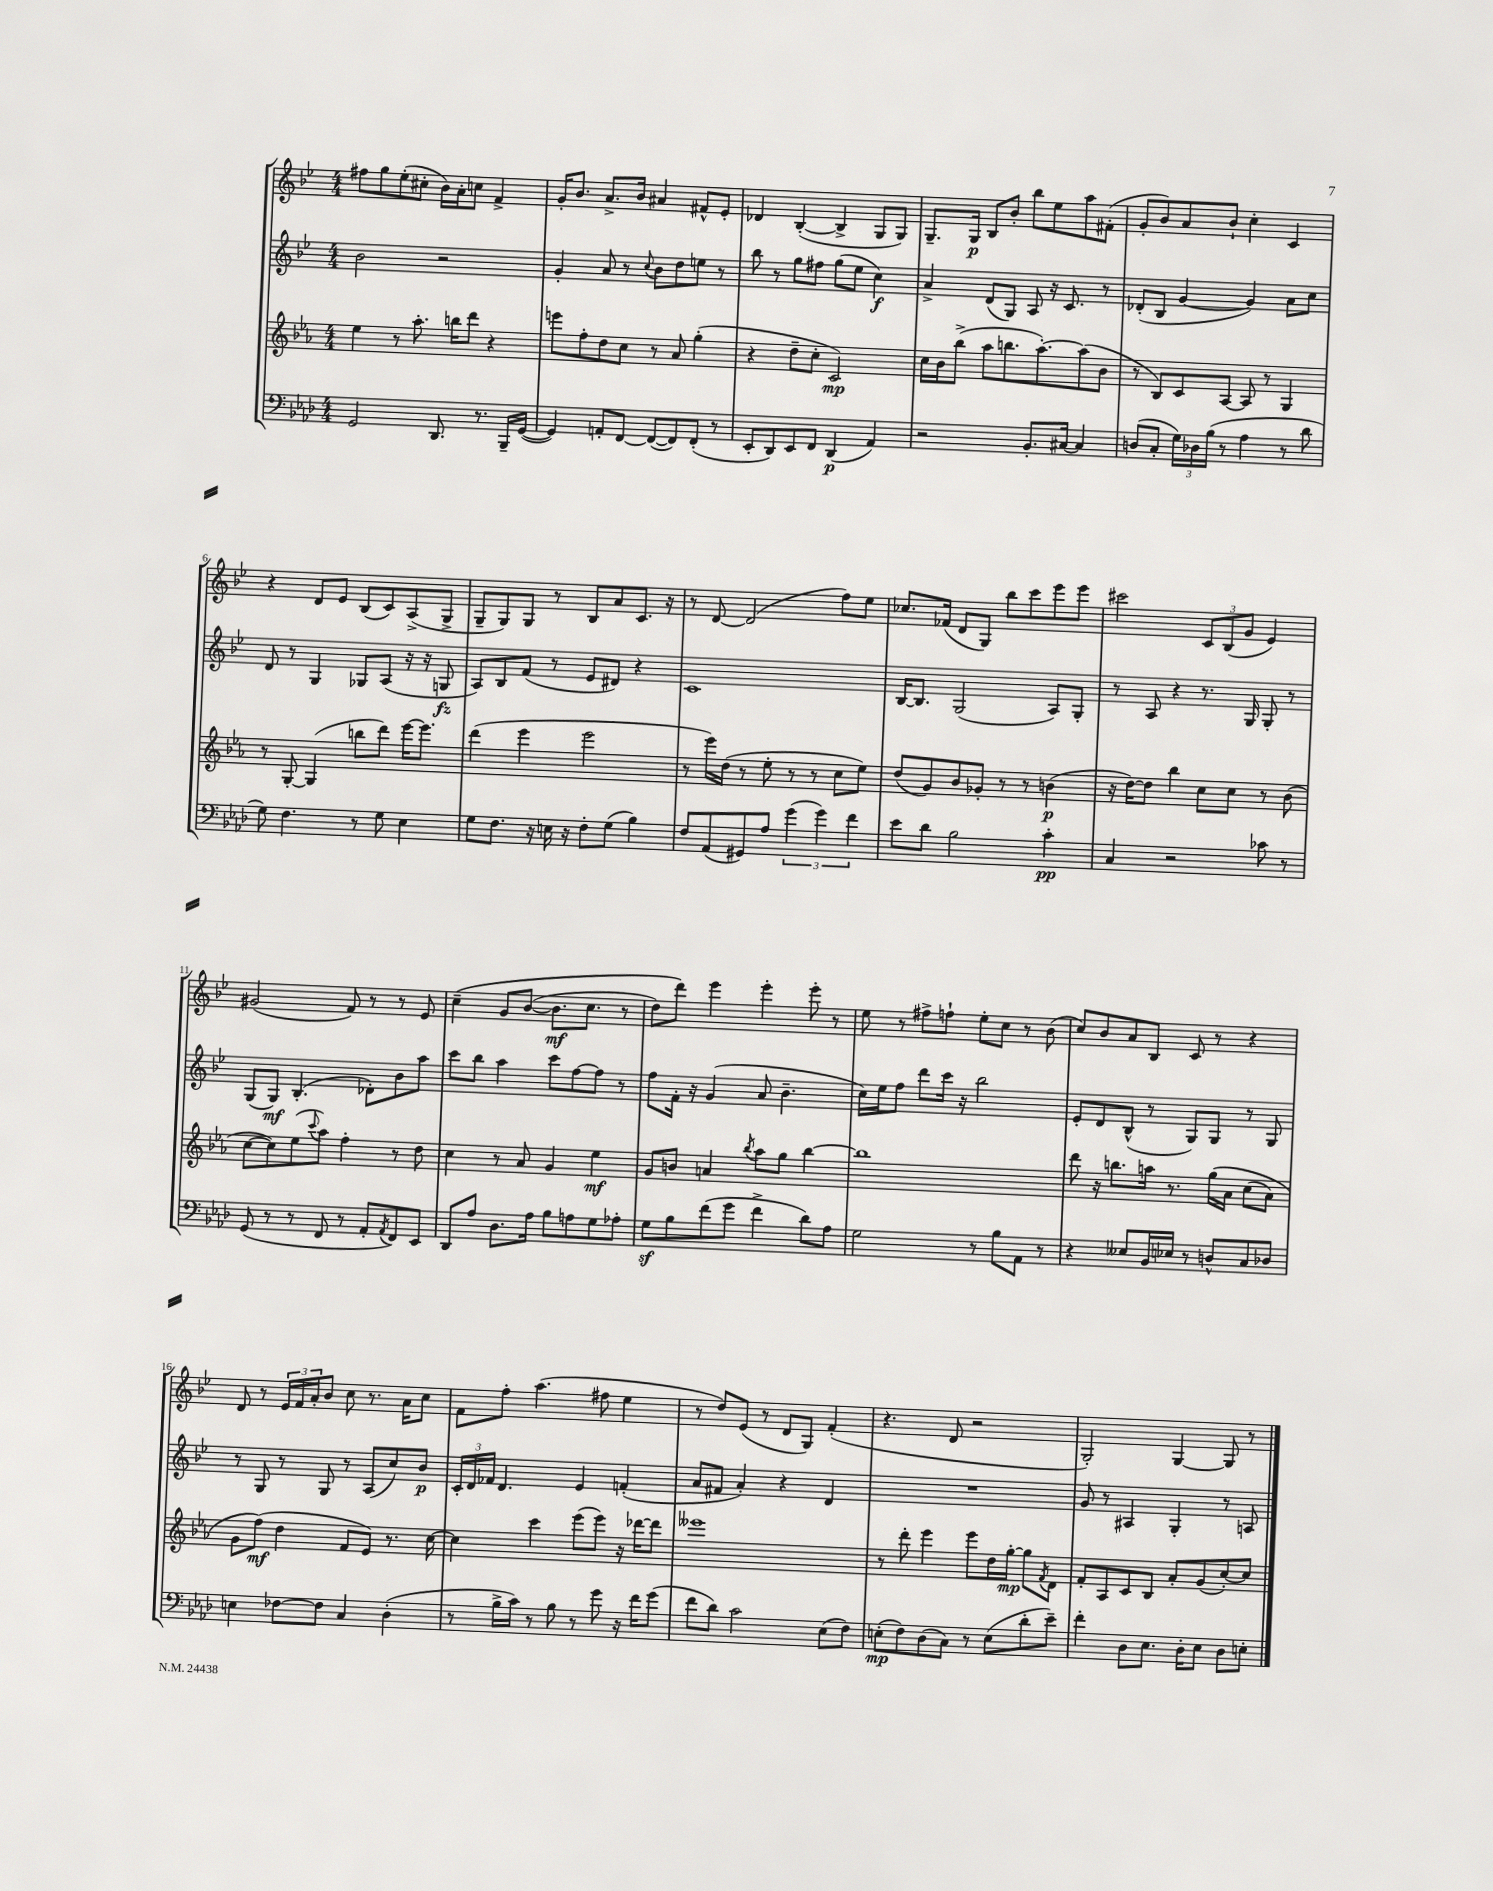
<<
\new StaffGroup <<
\new Staff = "s0" {
    \clef treble \key bes \major \numericTimeSignature \time 4/4
    fis''8 g''8 ees''8-.( cis''8-. bes'16) a'16-. c''8 f'4-> |
    g'16-. bes'8. a'8.-> bes'16 ais'4 fis'8-^ ees'8-. |
    des'4 bes4~-.( bes4-> g8 g8) |
    g8.-- g16\p bes8 bes'8-. bes''8 ees''8 a''8 fis'8-.( |
    g'8-. bes'8) a'8 bes'8-! c''4-. c'4 |
    r4 d'8 ees'8 bes8( c'8) a8->( g8-> |
    g8-- g8) g8 r8 bes8 a'8 c'8. r16 |
    r8 d'8~ d'2( f''8) ees''8 |
    ces''8. fes'16( d'8 g8) bes''8 c'''8 ees'''8 ees'''8 |
    cis'''2 \tuplet 3/2 { c'8 bes8( g'8 } ees'4) |
    gis'2( f'8) r8 r8 ees'8 |
    c''4--\( g'8 bes'8~( bes'8.\mf c''8. r8 |
    d''8) d'''8\) ees'''4 ees'''4-. ees'''8-. r8 |
    ees''8 r8 fis''8-> f''8-! ees''8-. c''8 r8 bes'8( |
    c''8) bes'8 a'8 bes8 c'8 r8 r4 |
    d'8 r8 \tuplet 3/2 { ees'16 f'16 a'16-. } bes'8 c''8 r8. a'16 c''8 |
    f'8 f''8-. a''4.( fis''8 ees''4 |
    r8 d''8) ees'8( r8 d'8 g8) f'4-.( |
    r4. d'8 r2 |
    g2-.) g4~ g8 r8 \bar "|." |
}
\new Staff = "s1" {
    \clef treble \key bes \major \numericTimeSignature \time 4/4
    bes'2 r2 |
    g'4-. a'8 r8 \appoggiatura { c''8 } bes'8 d''8 e''8 r8 |
    bes''8 r8 g''8 fis''8 g''8( ees''8 c''4\f) |
    a'4-> d'8( g8) a8 r16 c'8. r8 |
    des'8-.( bes8 g'4~ g'4) a'8 c''8 |
    d'8 r8 g4 ges8 a8( r16 r16 g8\fz |
    a8) bes8 f'8( r8 ees'8 dis'8) r4 |
    c'1 |
    bes16~ bes8. g2( a8) g8-. |
    r8 a8 r4 r8. g16 g8-. r8 |
    g8( g8\mf) bes4.-.( des'8-.) bes'8 a''8 |
    c'''8 bes''8 a''4 c'''8 f''8~ f''8 r8 |
    f''8 f'16-. r16 g'4( a'8 bes'4.-- |
    c''16) ees''16 f''8 d'''8 c'''16 r16 bes''2 |
    ees'8-. d'8 bes8-^( r8 g8) g8 r8 g8 |
    r8 g8 r8 g8 r8 a8( c''8) bes'8\p |
    \tuplet 3/2 { c'16-. d'16 fes'16 } d'4. ees'4 f'4-.( |
    a'8 fis'8 a'4-.) r4 d'4 |
    R1 |
    g'8 r8 ais4 g4-. r8 a8 \bar "|." |
}
\new Staff = "s2" {
    \clef treble \key ees \major \numericTimeSignature \time 4/4
    ees''4 r8 aes''8.-. b''16 d'''8 r4 |
    e'''8 f''8-. d''8 c''8 r8 aes'8 g''4-.( |
    r4 d''8-- c''8-. c'2\mp) |
    c''16 bes'16 bes''8->( aes''8 b''8. aes''8.~-.) aes''8( bes'8 |
    r8 bes8) c'8 aes8~ aes8 r8 g4 |
    r8 g8~-. g4( b''8 d'''8) ees'''16~ ees'''8. |
    d'''4( ees'''4 ees'''2 |
    r8 ees'''16) d''16( r8 ees''8-. r8 r8 c''8 ees''8) |
    d''8( g'8) bes'8 ges'8-. r8 r8 b'4\p( |
    r16 d''16~) d''8 bes''4 c''8 c''8 r8 bes'8( |
    c''8~ c''8) ees''8( \appoggiatura { c'''8 } aes''8) f''4-. r8 d''8 |
    c''4 r8 aes'8 g'4 ees''4\mf |
    g'8 b'8 a'4 \acciaccatura { bes''8 } aes''8 g''8 bes''4~ |
    bes''1 |
    d'''8 r16 b''8. a''16 r8. g''16\( aes'16 c''8( aes'8) |
    g'8 f''8\mf(\) d''4 f'8 ees'8) r8. c''16~ |
    c''4 c'''4 ees'''8( ees'''8) r16 des'''16~ des'''8 |
    eeses'''1 |
    r8 d'''8-. ees'''4 ees'''8 d''16 g''16~-.\mp g''8 \acciaccatura { f'8 } d'8 |
    f'8-. aes8 c'8 bes8 aes'8-. g'8( c''8~-.) c''8 \bar "|." |
}
\new Staff = "s3" {
    \clef bass \key aes \major \numericTimeSignature \time 4/4
    g,2 des,8. r8. bes,,16-- g,16~( |
    g,4) a,8-. f,8~ f,8~( f,8) f,8-.( r8 |
    ees,8-. des,8) ees,8 f,8 des,4\p( aes,4) |
    r2 bes,8.-. cis16~ cis4 |
    d8( c8-. \tuplet 3/2 { g16) des16 bes16( } r8 aes4 r8 des'8 |
    g8) f4. r8 g8 ees4 |
    g8 f8. r16 e16 r16 f8-. g8( bes4) |
    f8 aes,8( gis,8) aes8 \tuplet 3/2 { g'4( g'4) f'4 } |
    ees'8 des'8 bes2 c'4-.\pp |
    c4 r2 ces'8 r8 |
    g,8( r8 r8 f,8 r8 aes,8-. \acciaccatura { aes,8 } f,8) ees,8 |
    des,8 aes8 des8. aes16 bes8 a8 g8 aes8-. |
    g8\sf bes8 f'8( g'8 f'4-> des'8) aes8 |
    g2 r8 bes8 aes,8 r8 |
    r4 eeses8 bes,16 ees16 r8 d8-^ c8 des8 |
    e4 fes8~ fes8 c4 des4-.( |
    r8 bes16-> c'16) r8 bes8 r8 g'8 r16 f'16 g'8( |
    f'8 des'8) c'2 ees8( f8) |
    e8-.\mp( f8) des8( c8) r8 e8( des'8-. ees'8--) |
    f'4-. des8 ees8. des16-. ees8 des8 e8-. \bar "|." |
}
>>
>>
